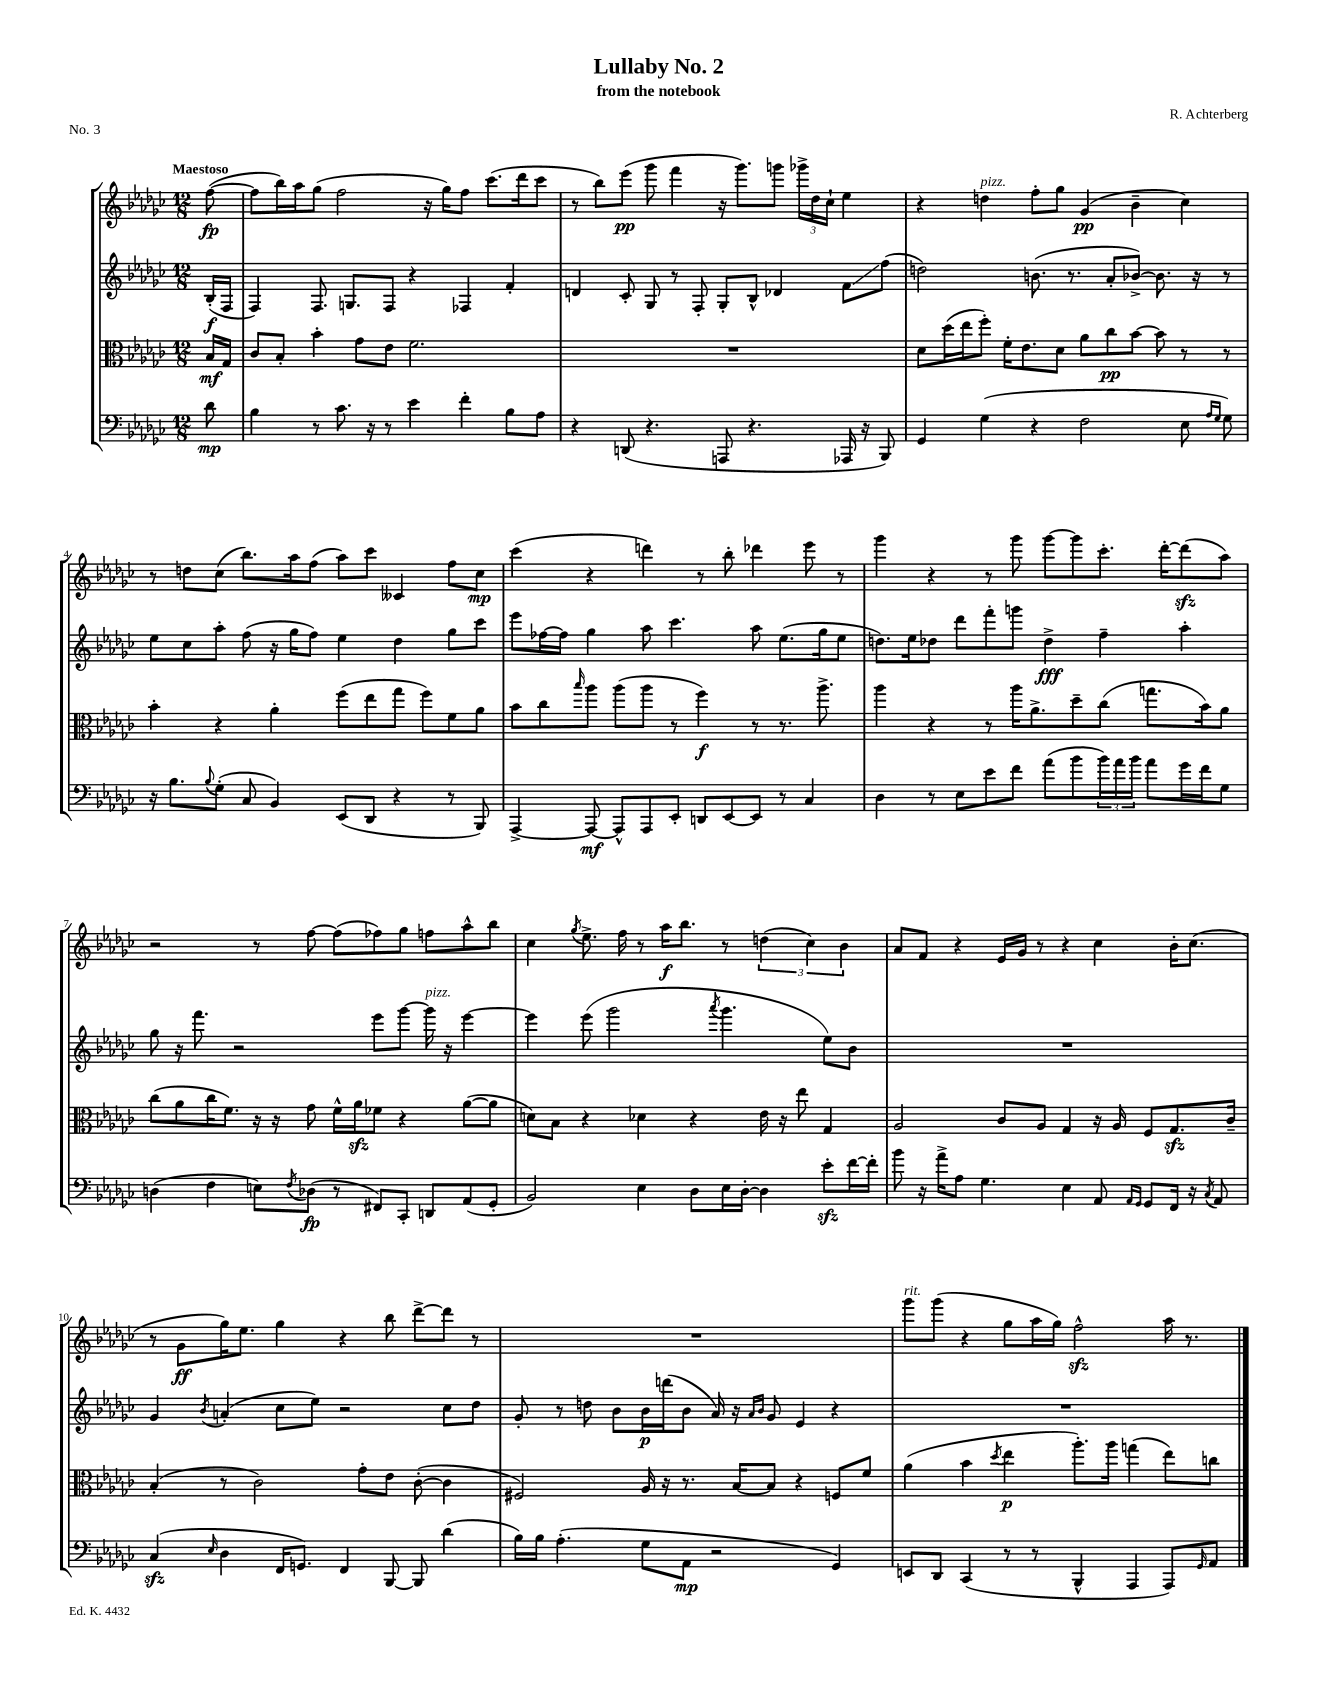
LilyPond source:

\header { title = "Lullaby No. 2" composer = "R. Achterberg" subtitle = "from the notebook" piece = "No. 3" }
<<
\new StaffGroup <<
\new Staff = "s0" {
    \clef treble \key ges \major \numericTimeSignature \time 12/8 \partial 8 \tempo "Maestoso"
    f''8~\fp( |
    f''8 bes''16) aes''16 ges''8( f''2 r16 ges''16) f''8 ces'''8.( des'''16 ces'''8 |
    r8 bes''8) ees'''8\pp( ges'''8 f'''4 r16 ges'''8.) g'''8 \tuplet 3/2 { ges'''16-> des''16 ces''16-! } ees''4 |
    r4 d''4^\markup { \italic "pizz." } f''8-. ges''8 ges'4\pp( bes'4-- ces''4) |
    r8 d''8 ces''8( bes''8.) aes''16 f''8( aes''8) ces'''8 ceses'4 f''8 ces''8\mp |
    ces'''4( r4 d'''4) r8 bes''8-. des'''4 ees'''8 r8 |
    ges'''4 r4 r8 ges'''8 ges'''8~ ges'''8 ces'''8.-. des'''16~-. des'''8\sfz( aes''8) |
    r2 r8 f''8~ f''8( fes''8) ges''8 f''8 aes''8-^ bes''8 |
    ces''4 \acciaccatura { ges''8 } ees''8.-> f''16 r8 aes''16\f bes''8. r8 \tuplet 3/2 { d''4( ces''4) bes'4 } |
    aes'8 f'8 r4 ees'16 ges'16 r8 r4 ces''4 bes'16-. ces''8.( |
    r8 ges'8\ff ges''16) ees''8. ges''4 r4 bes''8 des'''8~-> des'''8 r8 |
    R1. |
    ges'''8^\markup { \italic "rit." } ges'''8( r4 ges''8 aes''16 ges''16) f''2-^\sfz aes''16 r8. \bar "|." |
}
\new Staff = "s1" {
    \clef treble \key ges \major \numericTimeSignature \time 12/8 \partial 8
    bes16-.\f( f16 |
    f4) f8. g8. f8 r4 fes4 f'4-. |
    d'4 ces'8-. ges8 r8 f8-. ges8-. bes8-^ des'4 f'8\glissando f''8( |
    d''2) b'8.( r8. aes'8-. bes'8~->) bes'8. r16 r8 |
    ees''8 ces''8 aes''8-. f''8( r16 ges''16 f''8) ees''4 des''4 ges''8 ces'''8 |
    ees'''8 fes''16~ fes''16 ges''4 aes''8 ces'''4. aes''8 ees''8.( ges''16 ees''8 |
    d''8.) ees''16 des''8 des'''8 f'''8-. g'''8 des''4->\fff f''4-- aes''4-. |
    ges''8 r16 f'''8. r2 ees'''8 ges'''8~ ges'''16^\markup { \italic "pizz." } r16 ees'''4~ |
    ees'''4 ees'''8( ges'''2 \acciaccatura { aes'''8 } ges'''4. ees''8) bes'8 |
    R1. |
    ges'4 \acciaccatura { bes'8 } a'4-.( ces''8 ees''8) r2 ces''8 des''8 |
    ges'8-. r8 d''8 bes'8 bes'16\p d'''16( bes'8 aes'16) r16 \grace { aes'16 bes'16 } ges'8 ees'4 r4 |
    R1. \bar "|." |
}
\new Staff = "s2" {
    \clef alto \key ges \major \numericTimeSignature \time 12/8 \partial 8
    bes16\mf ges16 |
    ces'8 bes8-. bes'4-. ges'8 ees'8 f'2. |
    R1. |
    des'8 des''16( ees''16 f''8-.) f'16-. ees'8. des'8 aes'8 ces''8\pp bes'8~ bes'8 r8 r8 |
    bes'4-. r4 aes'4-. f''8( ees''8 ges''8 f''8) f'8 aes'8 |
    bes'8 ces''8 \grace { bes''16 } aes''8 aes''8( aes''8 r8 f''4\f) r8 r8. aes''8.-> |
    aes''4 r4 r8 aes''16 aes'8.-> des''8-- ces''8( g''8. bes'16) aes'8 |
    ces''8( aes'8 ces''16 f'8.) r16 r16 ges'8 f'16-^ aes'16\sfz fes'8 r4 aes'8~( aes'8 |
    d'8) bes8 r4 des'4 r4 ees'16 r16 ees''8 ges4 |
    aes2 ces'8 aes8 ges4 r16 aes16 f8 ges8.\sfz ces'16-- |
    bes4-.( r8 ces'2) ges'8-. ees'8 ces'8~-.( ces'4 |
    fis2) aes16 r16 r8. bes16~ bes8 r4 f8 f'8 |
    aes'4( bes'4 \acciaccatura { des''8 } ees''4\p aes''8.-.) aes''16 g''4( ees''8) c''8 \bar "|." |
}
\new Staff = "s3" {
    \clef bass \key ges \major \numericTimeSignature \time 12/8 \partial 8
    des'8\mp |
    bes4 r8 ces'8. r16 r8 ees'4 f'4-. bes8 aes8 |
    r4 d,8( r4. a,,8 r4. aes,,16 r16 bes,,8) |
    ges,4 ges4( r4 f2 ees8 \grace { aes16 ges16 } ges8) |
    r16 bes8. \appoggiatura { bes8 } ges8-.( ces8 bes,4) ees,8( des,8 r4 r8 bes,,8) |
    aes,,4~-> aes,,8~\mf aes,,8-^ aes,,8 ees,8-. d,8 ees,8~ ees,8 r8 ces4 |
    des4 r8 ees8 ees'8 f'8 aes'8( bes'8 \tuplet 3/2 { bes'16) aes'16 bes'16 } aes'8 ges'16 f'16 ges8 |
    d4( f4 e8) \acciaccatura { f8 } des8\fp( r8 fis,8) ces,8-. d,8 aes,8( ges,8-. |
    bes,2) ees4 des8 ees16 des16~-. des4 ees'8-.\sfz f'16~ f'16-. |
    bes'8 r16 aes'16-> aes8 ges4. ees4 aes,8 \grace { aes,16 ges,16 } ges,8 f,16 r16 \acciaccatura { ces8 } aes,8 |
    ces4\sfz( \grace { ees16 } des4 f,16 g,8.) f,4 bes,,8~ bes,,8 des'4( |
    bes16) bes16 aes4.-.( ges8 aes,8\mp r2 ges,4) |
    e,8 des,8 ces,4( r8 r8 bes,,4-^ aes,,4 aes,,8) \grace { ges,16 } aes,8 \bar "|." |
}
>>
>>
